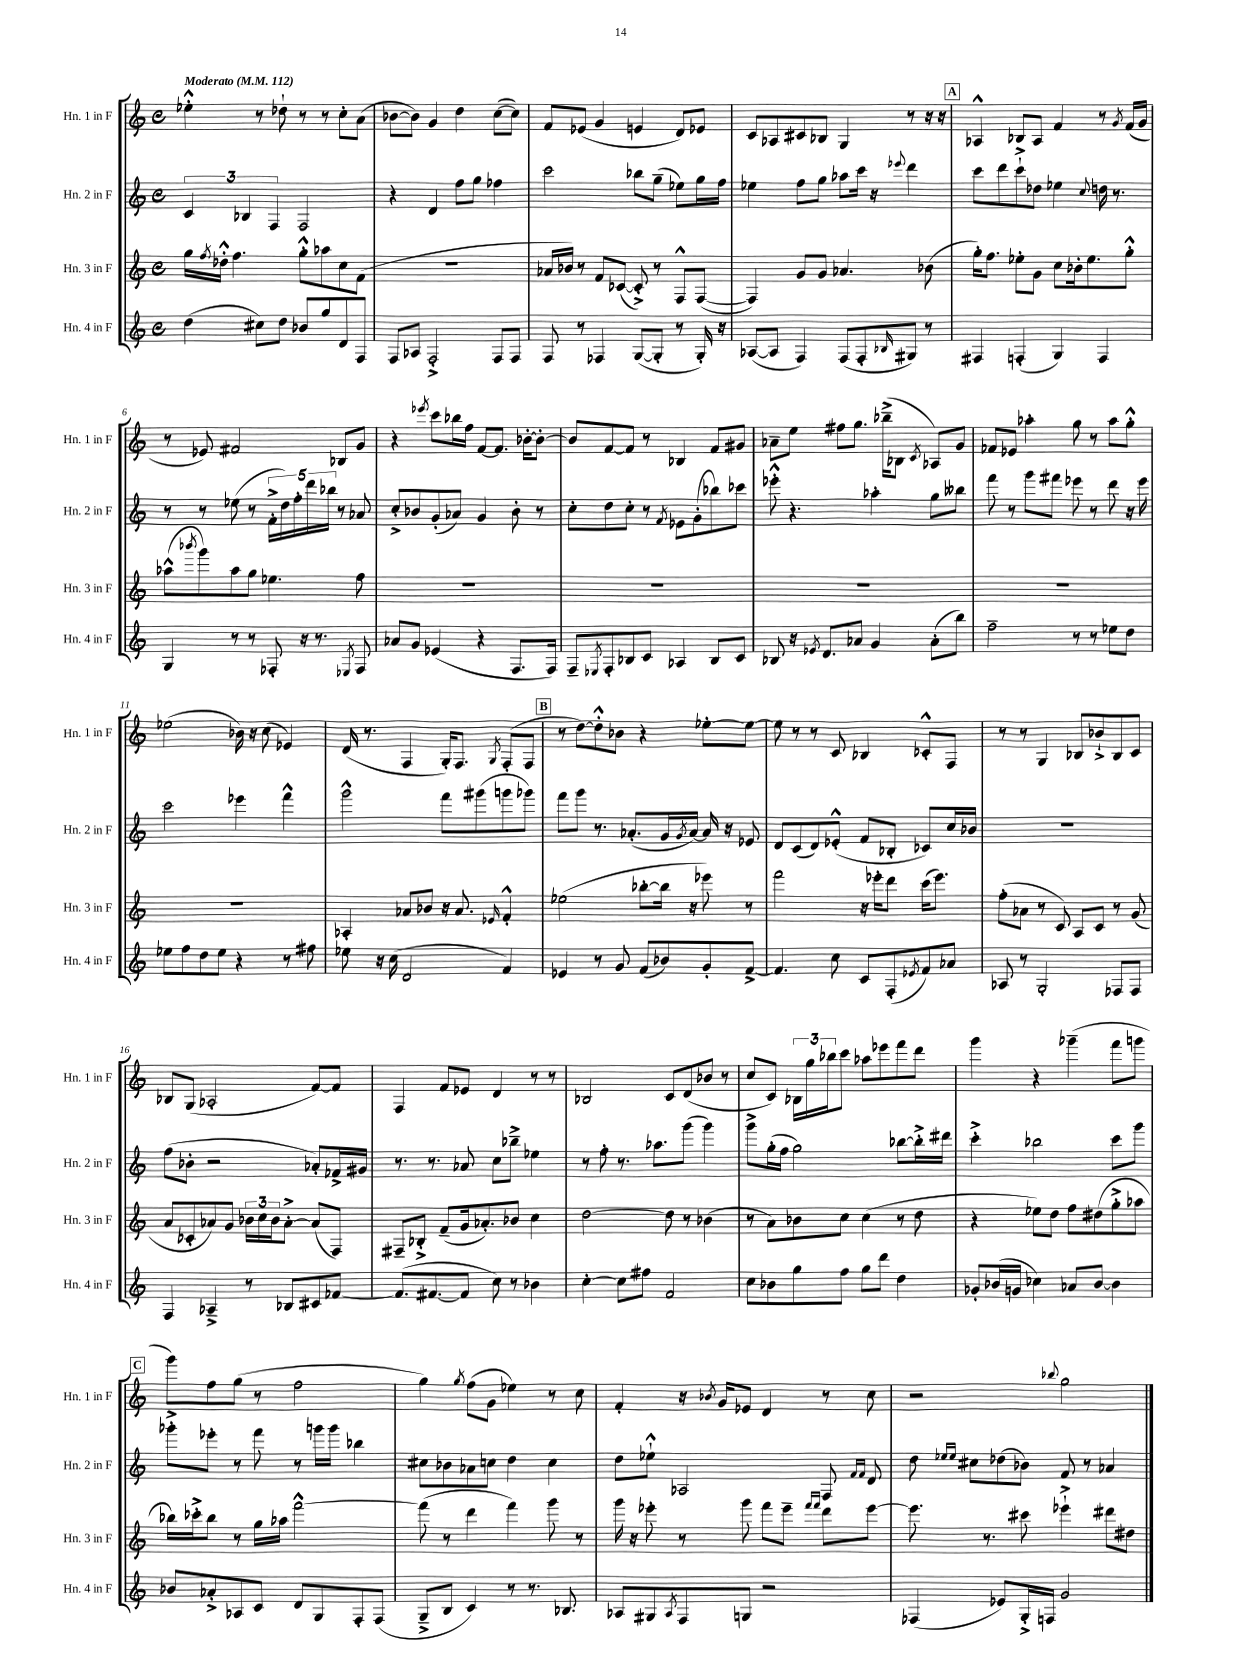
<<
\new StaffGroup <<
\new Staff = "s0" \with { instrumentName = "Hn. 1 in F" shortInstrumentName = "Hn. 1 in F" } {
    \clef treble \key c \major \defaultTimeSignature \time 4/4 \tempo "Moderato" 4 = 112
    ees''4-.-^ r8 des''8-! r8 r8 c''8-. a'8( |
    bes'8~ bes'8) g'4 d''4 c''8~( c''8) |
    f'8 ees'8( g'4 e'4 d'8) ees'8 |
    c'8 aes8 cis'8 bes8 g4 r8 r16 r16 |
    \mark \markup { \box "A" } aes4-^ bes8 aes8 f'4 r8 \acciaccatura { g'8 } f'16( g'16 |
    r8 ees'8) fis'2 bes8 g'8 |
    r4 \acciaccatura { ees'''8 } c'''8 bes''16 f''16 f'8~ f'8. bes'16~-. bes'8~-. |
    bes'8 f'8~ f'8 r8 bes4 f'8 gis'8 |
    aes'8-- e''8 fis''8 g''8. bes''16--->( bes8 \acciaccatura { c'8 } aes8) g'8 |
    fes'8 ees'8 aes''4-. g''8 r8 aes''8 g''8-.-^ |
    ees''2( bes'16) r16 c''8( ees'4) |
    d'16( r8. f4 g16-.) f8. \acciaccatura { g8 } f8-.( f8 |
    \mark \markup { \box "B" } r8 d''8~) d''8-.-^ bes'8 r4 ees''8~-. ees''8~ |
    ees''8 r8 r8 c'8 bes4 ces'8-.-^ f8 |
    r8 r8 g4 bes8 bes'8-!-> bes8 c'8 |
    bes8 g8( aes2-. f'8~) f'8 |
    f4 f'8 ees'8 d'4 r8 r8 |
    bes2 c'8 d'8( bes'8 r8 |
    c''8 c'8) \tuplet 3/2 { bes16 g''16 bes''16 } c'''8 aes''8 ees'''8 f'''8 d'''8 |
    g'''4 r4 ges'''4--( f'''8 g'''8 |
    \mark \markup { \box "C" } g'''8) f''8 g''8( r8 f''2 |
    g''4) \acciaccatura { g''8 } f''8( g'8 ees''4) r8 c''8 |
    f'4-. r16 \acciaccatura { bes'8 } g'16 ees'8 d'4 r8 c''8 |
    r2 \appoggiatura { bes''8 } g''2 \bar "|." |
}
\new Staff = "s1" \with { instrumentName = "Hn. 2 in F" shortInstrumentName = "Hn. 2 in F" } {
    \clef treble \key c \major \defaultTimeSignature \time 4/4
    \tuplet 3/2 { c'4 bes4 f4 } f2 |
    r4 d'4 f''8 g''8 fes''4 |
    c'''2 bes''8 g''8--( ees''8) g''16 f''16 |
    ees''4 f''8 g''8 aes''8 c'''16 r16 \appoggiatura { ees'''8 } d'''4 |
    \mark \markup { \box "A" } c'''8 d'''8 c'''8-!-> des''8 ees''4 \appoggiatura { c''8 } d''16 r8. |
    r8 r8 ees''8( r8 \tuplet 5/4 { f'16-.-> d''16) f''16-. d'''16 bes''16 } r8 aes'8 |
    c''8-.-> bes'8 g'8-.( aes'8) g'4 bes'8-. r8 |
    c''8-. d''8 c''8-. r8 \acciaccatura { f'8 } ees'8 g'8-.( bes''8) ces'''8 |
    ees'''8-.-^ r4. aes''4-. g''8 beses''8 |
    f'''8 r8 g'''8 fis'''8 ees'''8 r8 d'''8 r16 ees'''16 |
    c'''2 ees'''4 f'''4-^ |
    g'''2-^ f'''8 gis'''8( g'''8 ges'''8) |
    \mark \markup { \box "B" } f'''8 g'''8 r8. aes'8.-.( g'16 \acciaccatura { g'8 } aes'16~) aes'16 r16 ees'8 |
    d'8 c'8( d'8) ees'8-.-^( f'8 bes8-. ces'8) c''16 bes'16 |
    R1 |
    f''8( bes'8-. r2 aes'8-.) fes'16-> gis'16 |
    r8. r8. aes'8 c''8 bes''8---> ees''4 |
    r8 f''8-. r8. aes''8. g'''8( g'''4) |
    g'''8-> g''16-.( f''16 g''2) bes''8~ bes''16-.-> dis'''16 |
    c'''4-.-> bes''2 c'''8 g'''8 |
    \mark \markup { \box "C" } ges'''8-.-> ees'''8-. r8 f'''8 r8 g'''16 g'''16 bes''4 |
    cis''8 bes'8 aes'8 c''8 d''4 c''4 |
    d''8 ees''8-!-^ aes2 f8 \grace { f'16 f'16 } d'8 |
    d''8 \grace { ees''16 ees''16 } cis''8 des''8( bes'8) f'8 r8 aes'4 \bar "|." |
}
\new Staff = "s2" \with { instrumentName = "Hn. 3 in F" shortInstrumentName = "Hn. 3 in F" } {
    \clef treble \key c \major \defaultTimeSignature \time 4/4
    g''16 \acciaccatura { f''8 } des''16-.-^ f''4. g''8-.-^ aes''8 c''8 f'8( |
    R1 |
    aes'16 bes'16) r8 f'8 ces'8~( ces'8-.->) r8 f8-^ f8~( |
    f4) g'8 g'8 aes'4. bes'8( |
    \mark \markup { \box "A" } g''16-.) f''8. ees''8-. g'8 c''8 bes'16-. ees''8. g''8-.-^ |
    aes''8-^( \acciaccatura { bes'''8 } g'''8) aes''8 g''8 ees''4. f''8 |
    R1 |
    R1 |
    R1 |
    R1 |
    R1 |
    aes4-. aes'8 bes'8 r16 aes'8. \grace { ees'16 } f'4-.-^ |
    \mark \markup { \box "B" } ees''2( bes''8~-. bes''16 r16 ees'''8) r8 |
    f'''2 r16 ees'''16-. d'''8 c'''16( ees'''8.) |
    f''8-.( aes'8 r8 c'8) a8 c'8 r8 g'8( |
    a'8 ces'8-. aes'8) g'8 \tuplet 3/2 { bes'16 c''16 bes'16 } aes'8~-.-> aes'8( f8) |
    fis8-- bes8-.-> f'8--( g'16 aes'8.-.) bes'8 c''4 |
    d''2~ d''8 r8 bes'4( |
    r8 a'8) bes'8 c''8 c''4( r8 d''8 |
    r4 ees''8) d''8 f''8 dis''8( g''8-.-> aes''8 |
    \mark \markup { \box "C" } bes''16) ces'''16-.-> bes''8 r8 g''16 aes''16 f'''2~-^ |
    f'''8( r8 d'''4 f'''4) g'''8 r8 |
    g'''16 r16 ees'''8-. r8 g'''8 f'''8 ees'''8-- \grace { f'''16 f'''16 } d'''8 ees'''8~ |
    ees'''8. r8. cis'''8 ees'''4-!-> dis'''8 dis''8 \bar "|." |
}
\new Staff = "s3" \with { instrumentName = "Hn. 4 in F" shortInstrumentName = "Hn. 4 in F" } {
    \clef treble \key c \major \defaultTimeSignature \time 4/4
    d''4( cis''8) d''8 bes'8 g''8 d'8 f8 |
    f8 aes8 f2-.-> f8 f8 |
    f8 r8 fes4 g8~( g8-. r8 g16-.) r16 |
    aes8~( aes8 f4) f8( f8-. \grace { bes16 } gis8) r8 |
    \mark \markup { \box "A" } fis4 f4-.( g4) f4 |
    g4 r8 r8 fes8-. r16 r8. \acciaccatura { ees8 } fes8 |
    aes'8 g'8 ees'4( r4 f8. f16) |
    f8-- \acciaccatura { ees8 } f8-. bes8 c'8 aes4 bes8 c'8 |
    bes8 r16 \acciaccatura { ees'8 } d'8. aes'8 g'4 aes'8-.( b''8) |
    f''2-- r8 r8 ees''8 d''8 |
    ees''8 f''8 d''8 ees''8 r4 r8 fis''8 |
    ees''8 r16 c''16( d'2 f'4) |
    \mark \markup { \box "B" } ees'4 r8 g'8 f'8( bes'8) g'8-. f'8~-> |
    f'4. c''8 c'8 f8-.( \acciaccatura { ees'8 } f'8) aes'8 |
    aes8 r8 g2-. fes8 fes8 |
    f4 aes4---> r8 bes8 cis'8 fes'8~ |
    fes'8.( fis'8.~ fis'8 c''8) r8 bes'4 |
    c''4~-. c''8 fis''8 f'2 |
    c''8 bes'8 g''8 f''8 g''8 d'''8 d''4 |
    ges'8-. bes'16( g'16 ces''4) aes'8 bes'8~ bes'4 |
    \mark \markup { \box "C" } bes'8 aes'8-.-> aes8 c'8 d'8 g8 f8-. f8( |
    g8---> b8 c'4) r8 r8. bes8. |
    aes8 gis8 \acciaccatura { aes8 } f8 g8 r2 |
    fes4( ees'8) g16-.-> f16 g'2 \bar "|." |
}
>>
>>
